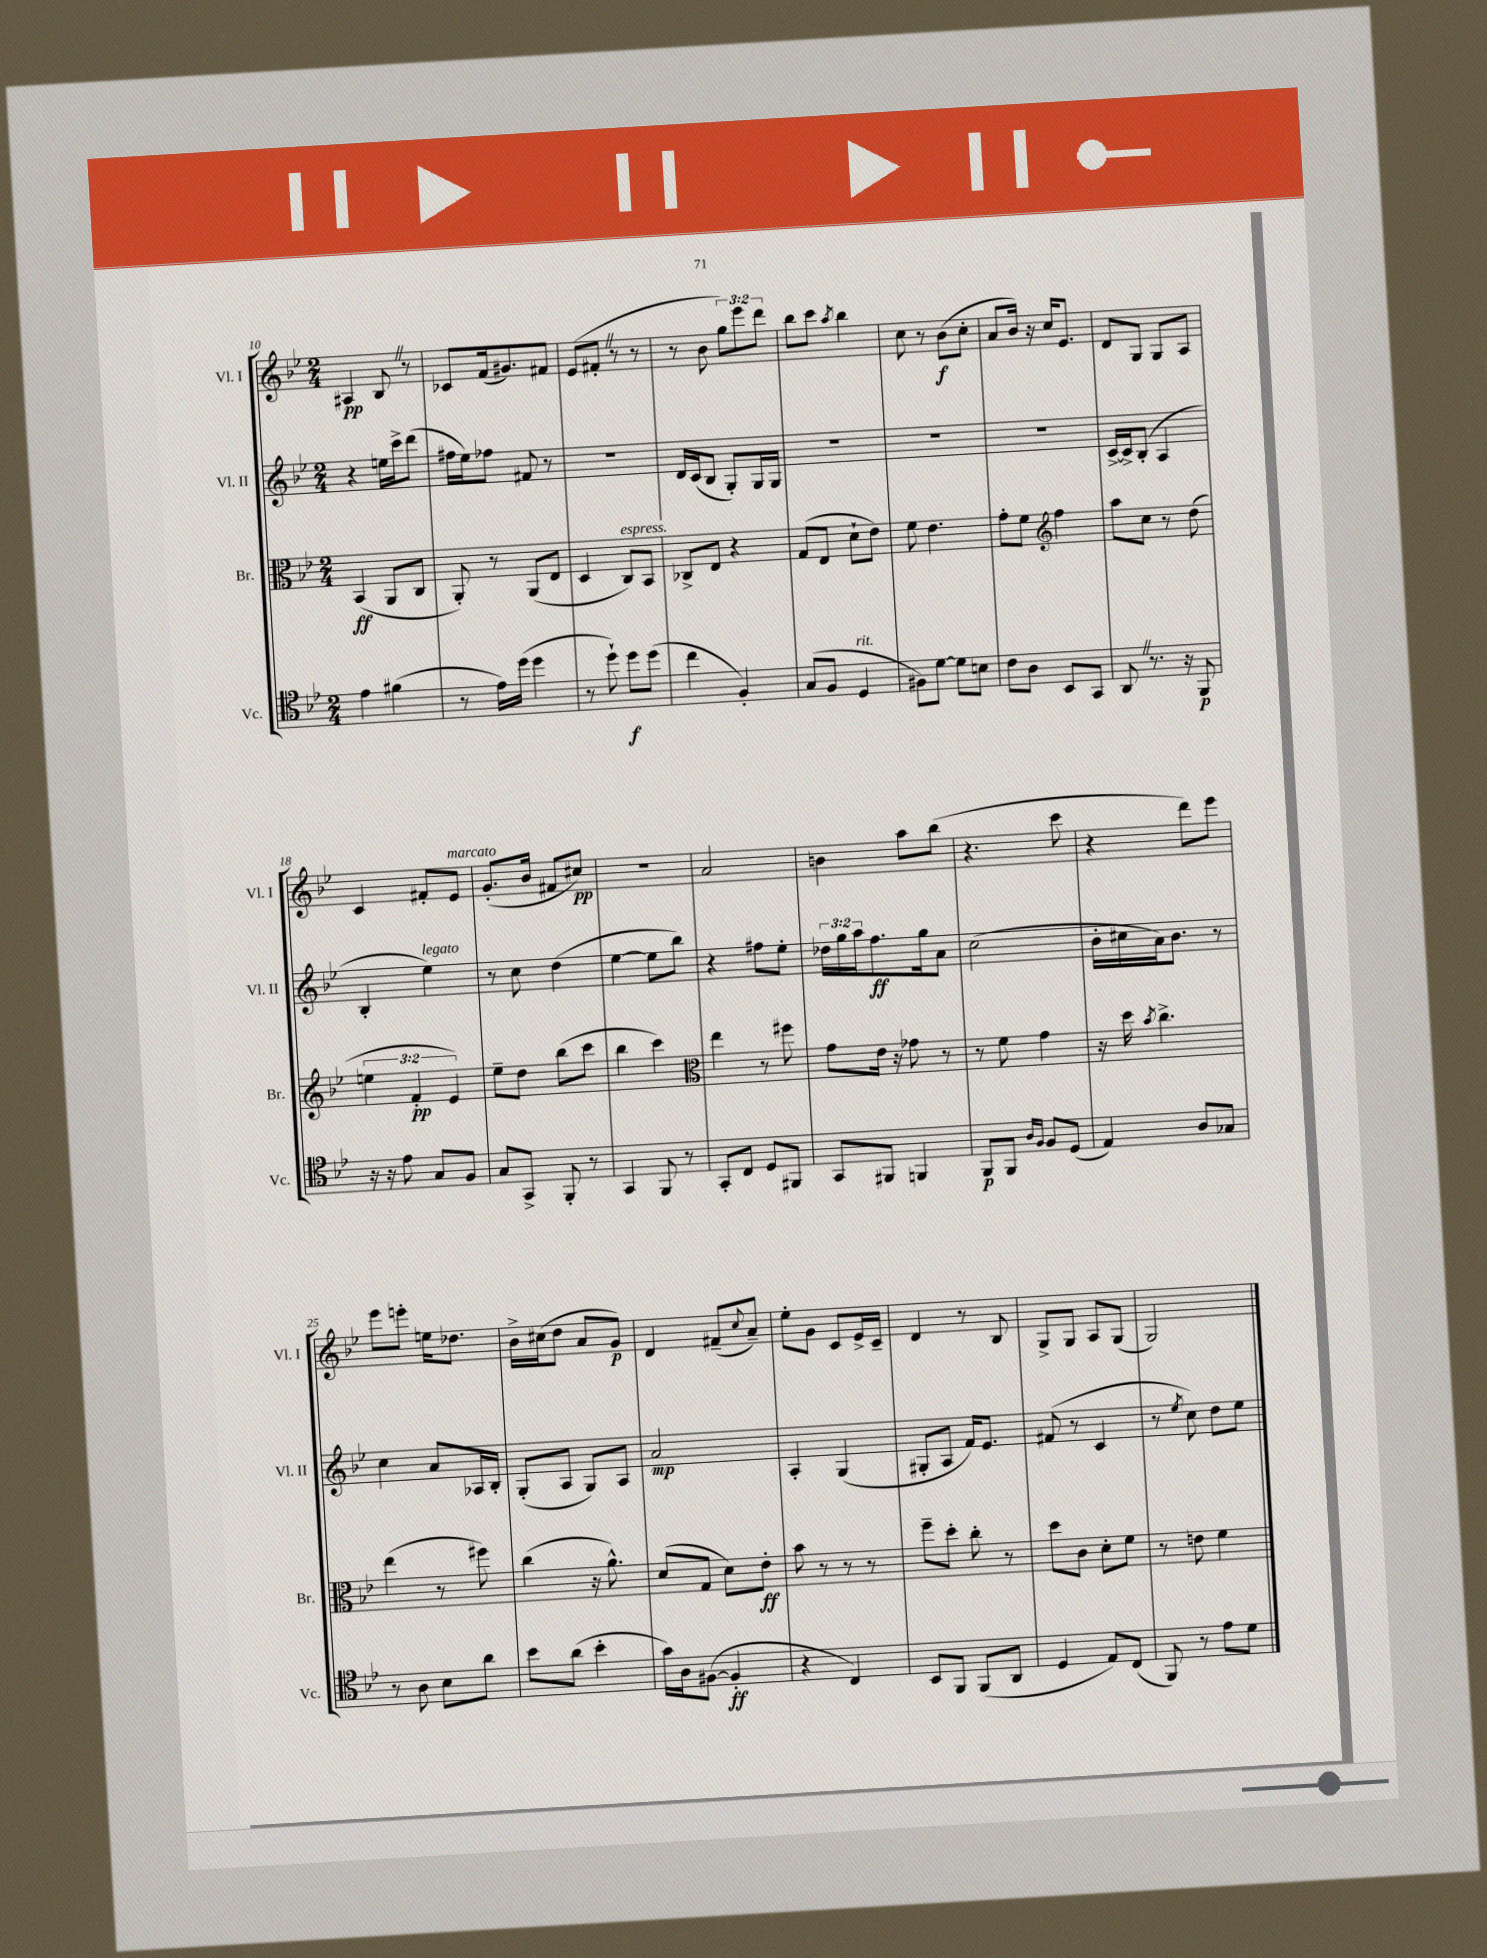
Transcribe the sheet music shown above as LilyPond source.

<<
\new StaffGroup <<
\new Staff = "s0" \with { instrumentName = "Vl. I" shortInstrumentName = "Vl. I" } {
    \clef treble \key bes \major \numericTimeSignature \time 2/4 \override Staff.TupletNumber.text = #tuplet-number::calc-fraction-text
    ais4\pp bes8 \once \override BreathingSign.text = \markup { \musicglyph "scripts.caesura.straight" } \breathe r8 |
    ces'8 f'16( gis'8.) fis'8 |
    ees'8( fis'8-. \once \override BreathingSign.text = \markup { \musicglyph "scripts.caesura.straight" } \breathe r8 r8 |
    r8 bes'8 \tuplet 3/2 { g''8) ees'''8 d'''8 } |
    bes''8 c'''8 \acciaccatura { a''8 } bes''4 |
    c''8 r8 bes'8\f( c''8-. |
    a'8 bes'16) r16 c''16 ees'8. |
    d'8 g8 g8 a8 |
    c'4 fis'8-. ees'8^\markup { \italic "marcato" } |
    g'8.-.( bes'16 fis'8 cis''8\pp) |
    R2 |
    a'2 |
    b'4 a''8 bes''8( |
    r4. c'''8 |
    r4 d'''8) ees'''8 |
    ees'''8 e'''8-. e''16 des''8. |
    bes'16-> cis''16( d''8 a'8 g'8\p) |
    d'4 fis'8--( \appoggiatura { c''8 } a'8--) |
    ees''8-. g'8 c'8 ees'16-> c'16-- |
    d'4 r8 bes8 |
    g8-> g8 a8 g8( |
    g2) \bar "|." |
}
\new Staff = "s1" \with { instrumentName = "Vl. II" shortInstrumentName = "Vl. II" } {
    \clef treble \key bes \major \numericTimeSignature \time 2/4 \override Staff.TupletNumber.text = #tuplet-number::calc-fraction-text
    r4 e''16 c'''16-> d'''8( |
    fis''16 ees''16) fes''8 fis'8 r8 |
    r2 |
    d'16 c'16( bes8 g8-.) g16 g16 |
    R2 |
    R2 |
    R2 |
    c'16~-> c'16-> bes8-.( a4 |
    bes4-. ees''4^\markup { \italic "legato" }) |
    r8 c''8 d''4( |
    ees''4~ ees''8 bes''8) |
    r4 fis''8 ees''8-. |
    \tuplet 3/2 { des''16 g''16 a''16 } f''8.\ff g''16 a'8 |
    c''2( |
    bes'16-. cis''16 a'16) bes'8. r8 |
    c''4 a'8 aes16 bes16-. |
    g8-.( a8 g8) a8 |
    a'2\mp |
    a4-. g4( |
    gis8-. a8 f'16) ees'8. |
    fis'8( r8 c'4 |
    r8 \acciaccatura { ees''8 } c''8) d''8 ees''8 \bar "|." |
}
\new Staff = "s2" \with { instrumentName = "Br." shortInstrumentName = "Br." } {
    \clef alto \key bes \major \numericTimeSignature \time 2/4 \override Staff.TupletNumber.text = #tuplet-number::calc-fraction-text
    bes,4\ff( a,8 c8 |
    a,8-.) r8 a,8( ees8 |
    d4 c8^\markup { \italic "espress." }) bes,8 |
    ces8-> ees8 r4 |
    g8( ees8 d'8-! ees'8) |
    f'8 ees'4. |
    g'8-. f'8 \clef treble f''4 |
    a''8 c''8 r8 d''8( |
    \tuplet 3/2 { e''4 f'4-.\pp ees'4) } |
    ees''8-- d''8 bes''8( c'''8 |
    bes''4 c'''4) |
    \clef alto ees''4 r8 fis''8 |
    g'8 ees'16 r16 ges'8 r8 |
    r8 f'8 g'4 |
    r16 d''16 \acciaccatura { bes'8 } c''4.-> |
    ees''4( r8 fis''8) |
    c''4( r16 a'8.-^) |
    d'8( g8 d'8) ees'8-.\ff |
    bes'8 r8 r8 r8 |
    f''8-- d''8-. c''8-. r8 |
    d''8 c'8 d'8-. f'8 |
    r8 e'8 f'4 \bar "|." |
}
\new Staff = "s3" \with { instrumentName = "Vc." shortInstrumentName = "Vc." } {
    \clef tenor \key bes \major \numericTimeSignature \time 2/4
    ees'4 fis'4( |
    r8 ees'16) d''16( d''4 |
    r8 d''8-!) d''8\f d''8( |
    c''4 f4-.) |
    g8( f8 d4^\markup { \italic "rit." } |
    fis8) d'8~ d'8 b8 |
    c'8 a8 bes,8 g,8 |
    a,8 \once \override BreathingSign.text = \markup { \musicglyph "scripts.caesura.straight" } \breathe r8. r16 f,8\p |
    r16 r16 ees'8 g8 f8 |
    g8 g,8-> f,8-. r8 |
    g,4 f,8 r8 |
    g,8-. c8 d8 fis,8 |
    g,8 fis,8 f,4 |
    f,8\p f,8 \grace { a16 f16 } f8 d8( |
    ees4) a8 ges8 |
    r8 a8 bes8 a'8 |
    bes'8 a'8( bes'4-. |
    g'16) a16 fis8~( fis4-.\ff |
    r4 c4) |
    bes,8 f,8 f,8( a,8 |
    d4 ees8) c8( |
    f,8) r8 ees'8 d'8 \bar "|." |
}
>>
>>
\layout { \context { \Score currentBarNumber = #10 } }
